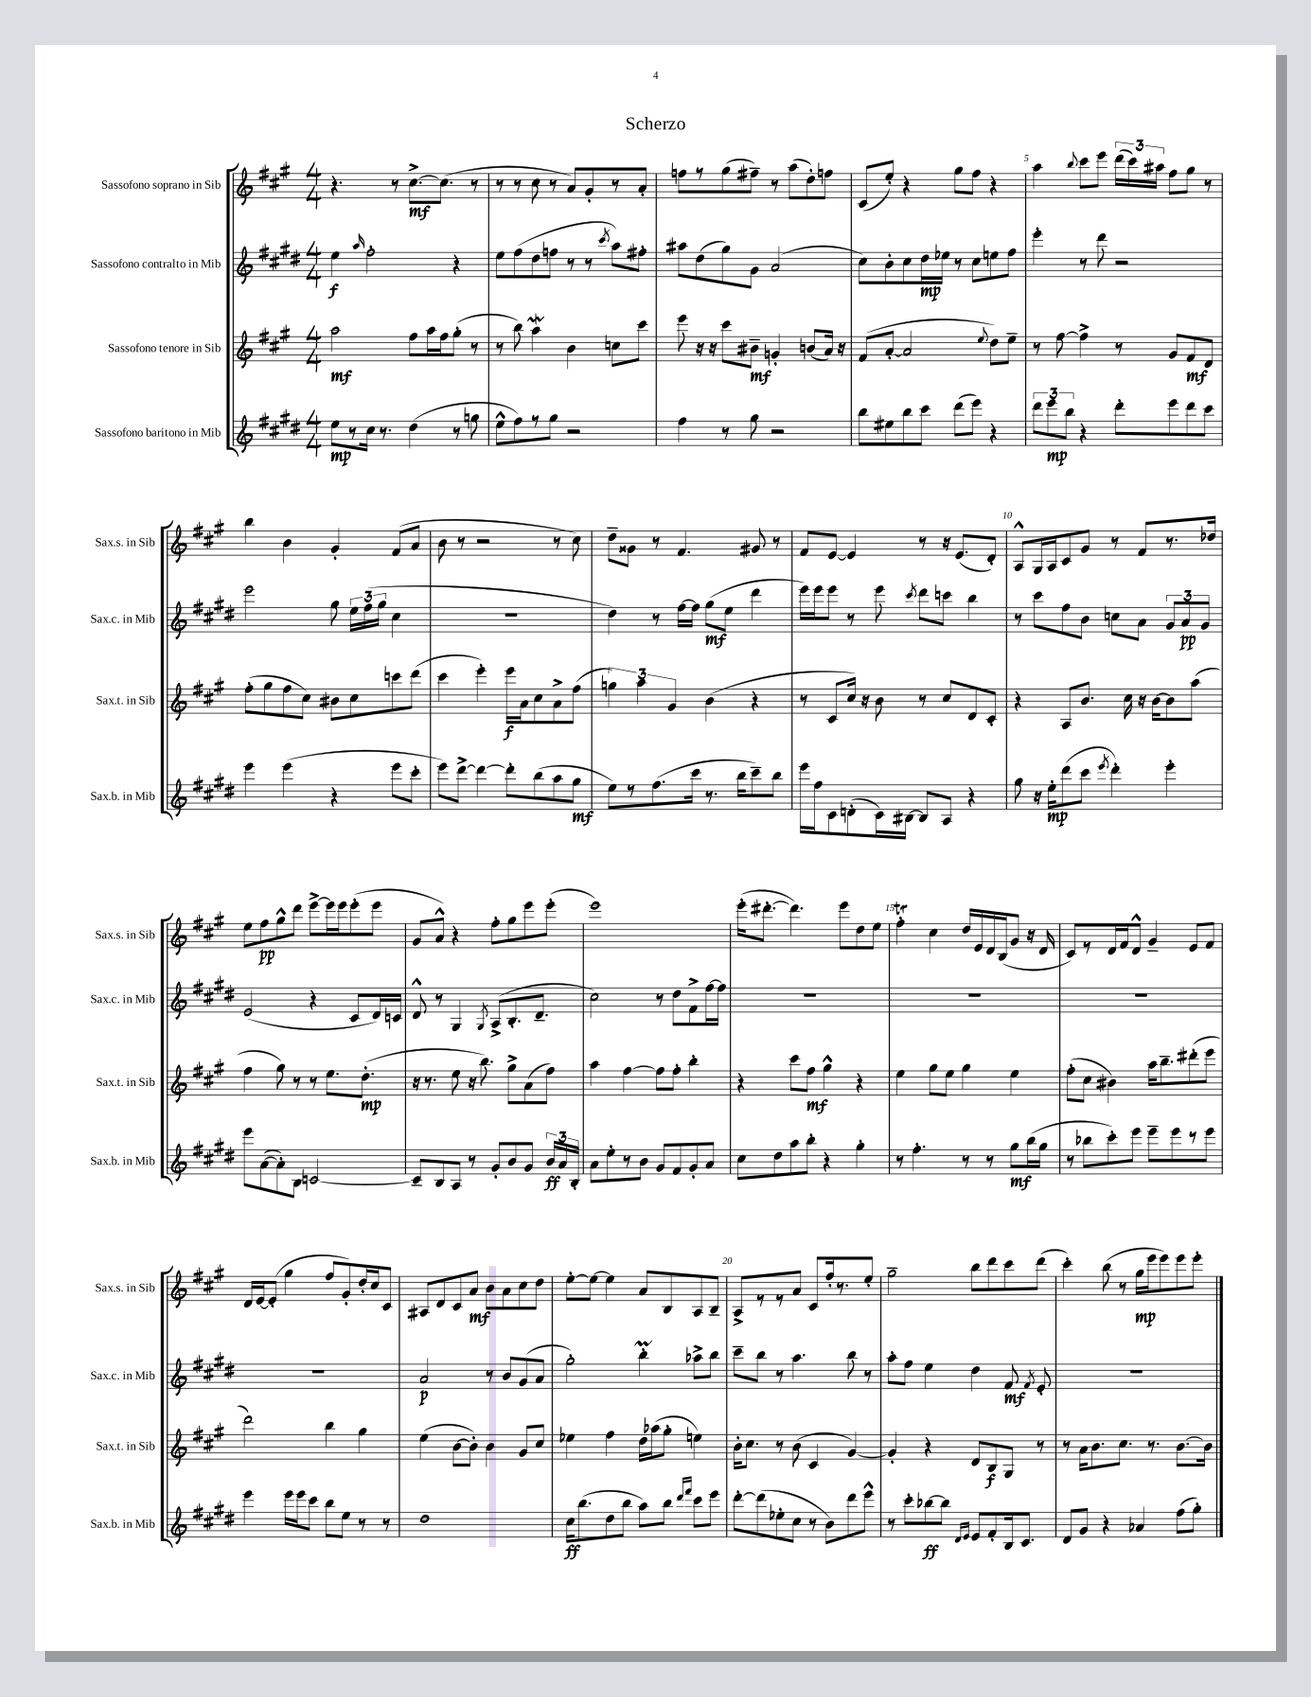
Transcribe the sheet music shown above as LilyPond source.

\header { title = "Scherzo" }
<<
\new StaffGroup <<
\new Staff = "s0" \with { instrumentName = "Sassofono soprano in Sib" shortInstrumentName = "Sax.s. in Sib" } {
    \clef treble \key a \major \numericTimeSignature \time 4/4
    \autoBeamOff r4. r8 cis''8.[~->\mf cis''8.]( r8 |
    r8 r8 cis''8 r8 a'8[) gis'8-. r8 a'8]-. |
    f''8[ r8 gis''8( fis''8]--) r8 a''8[( d''8-.) f''8] |
    cis'8[( e''8]-.) r4 gis''8[ fis''8] r4 |
    a''4 \appoggiatura { b''8 } cis'''8[ e'''8] \tuplet 3/2 { d'''16[( cis'''16) ais''16] } fis''8[ gis''8] r8 |
    b''4 b'4 gis'4-. fis'8[( a'8] |
    b'8 r8 r2 r8 cis''8) |
    d''8[-- gisis'8] r8 fis'4. gis'8 r8 |
    fis'8[ e'8]~ e'4 r8 r16 e'8.[( d'8]-.) |
    a8[-^ gis16 a16 cis'8 gis'8] r8 fis'8[ r8. des''16] |
    e''8[ fis''8\pp gis''8-^ d'''8] e'''8[~-> e'''16 e'''16 e'''8-.( e'''8] |
    gis'8[ a'8]-^) r4 fis''8[-. gis''8 e'''8 e'''8]-.( |
    e'''1) |
    e'''16[-.( dis'''8.]~-. dis'''4.) e'''8[ d''8 e''8] |
    fis''4-.\trill cis''4 d''16[ e'16 d'16 b16( gis'8] r16 d'16 |
    cis'8[) r8 d'16 fis'16 d'8]-^ gis'4-- e'8[ fis'8] |
    d'16[ e'16~ e'8]-.( gis''4 fis''8[ gis'8-.) d''16-. cis''16 cis'8] |
    ais8[ d'8 cis'8 a'8]\mf b'8[ a'8 cis''8 d''8] |
    e''8[~-. e''8]~ e''4 a'8[ b8 a8 b8]-- |
    a8[-> r8 r8 a'8] cis'8[ fis''16-. r8. e''8]-. |
    gis''2-- b''8[ d'''8 cis'''8 d'''8]( |
    cis'''4-.) b''8( r8 gis''16[\mp e'''16 e'''8) e'''8 e'''8]-. \bar "|." |
}
\new Staff = "s1" \with { instrumentName = "Sassofono contralto in Mib" shortInstrumentName = "Sax.c. in Mib" } {
    \clef treble \key e \major \numericTimeSignature \time 4/4
    \autoBeamOff e''4\f \grace { a''16 } fis''2-. r4 |
    e''8[ fis''8( dis''8 f''8] r8 r8 \acciaccatura { cis'''8 } a''8[) fis''8]-. |
    ais''8[ dis''8( gis''8) gis'8] a'2( |
    cis''8[) b'8-. cis''8 dis''16\mp ees''16] r8 cis''8[ e''8 fis''8] |
    e'''4-. r8 dis'''8 r2 |
    e'''2 gis''8 \tuplet 3/2 { e''16[ fis''16( gis''16] } cis''4 |
    r1 |
    dis''4) r8 fis''16[~ fis''16] gis''8[\mf( e''8] dis'''4 |
    e'''16[) e'''16 e'''8] r8 e'''8 \acciaccatura { cis'''8 } dis'''8[ c'''8] b''4 |
    r8 cis'''8[ fis''8 b'8] c''8[ a'8] \tuplet 3/2 { gis'8[ a'8\pp gis'8] } |
    e'2( r4 cis'8[ dis'16) c'16] |
    dis'8-^ r8 gis4 \acciaccatura { gis8 } a8[->( b8.-. dis'8.]-- |
    cis''2) r8 dis''8[ fis'8-> fis''16~ fis''16] |
    R1 |
    R1 |
    R1 |
    R1 |
    a'2\p r8 b'8[ gis'8( a'8] |
    gis''2-.) b''4-.\prall aes''8[-> b''8] |
    cis'''8[-- b''8] r8 a''4. b''8 r8 |
    a''8[-. fis''8] e''4 dis''4 fis'8\mf \acciaccatura { fis'8 } e'8-. |
    R1 \bar "|." |
}
\new Staff = "s2" \with { instrumentName = "Sassofono tenore in Sib" shortInstrumentName = "Sax.t. in Sib" } {
    \clef treble \key a \major \numericTimeSignature \time 4/4
    \autoBeamOff a''2\mf fis''8[ a''16 fis''16 gis''8]-.( r8 |
    r8 b''8) a''4\mordent b'4 c''8[ cis'''8] |
    e'''8 r16 r16 cis'''8[ bis'8]--\mf g'4-. b'8[( a'16]) r16 |
    fis'8[( a'8]~-. a'2 \appoggiatura { e''8 } d''8[) e''8]-- |
    r8 fis''8~ fis''4-> r8 gis'8[ fis'8\mf d'8] |
    fis''8[-.( gis''8 fis''8 cis''8]) bis'8[ cis''8 c'''8 d'''8]( |
    cis'''4 e'''4-.) e'''16[\f a'16 cis''8 a'8-> fis''8]( |
    \tuplet 3/2 { g''4) a''4 gis'4 } b'4( r4 |
    r8 cis'8[ cis''16]) r16 b'8 r8 cis''8[ d'8 cis'8]-. |
    r4 a8[ b'8.] cis''16 r16 b'16[~ b'8 a''8]( |
    fis''4 gis''8) r8 r8 e''8.[ d''8.]-.\mp( |
    r16 r8. e''8 r16 b''8.) gis''8[-> a'8( fis''8]) |
    a''4 fis''4~ fis''8[ fis''8]-. b''4-. |
    r4 cis'''8[ fis''8]\mf gis''4-^ r4 |
    e''4 gis''8[ e''8] gis''4 e''4 |
    fis''8[-.( cis''8] bis'4) a''16[ b''8.-- dis'''8-.( e'''8] |
    d'''2) b''4 gis''4 |
    e''4( b'8[~ b'8]-.) b'4 gis'8[ cis''8] |
    ees''4 fis''4 d''16[ aes''16( gis''8]-. e''4) |
    b'16[-. cis''8.] r8 b'8( cis'4 gis'4~) |
    gis'4-. r4 d'8[ b8\f gis8] r8 |
    r8 a'16[ b'8. cis''8.] r8. b'8.[~ b'16] \bar "|." |
}
\new Staff = "s3" \with { instrumentName = "Sassofono baritono in Mib" shortInstrumentName = "Sax.b. in Mib" } {
    \clef treble \key e \major \numericTimeSignature \time 4/4
    \autoBeamOff e''8[\mp r8 cis''16] r8. dis''4( r8 g''8 |
    e''8[-^ fis''8) r8 gis''8] r2 |
    fis''4 r8 gis''8 r2 |
    b''8[ eis''8 b''8 cis'''8] dis'''8[( e'''8]) r4 |
    \tuplet 3/2 { dis'''8[ e'''8\mp b''8] } r4 dis'''8[-. e'''8 dis'''8 cis'''8] |
    e'''4 e'''4( r4 e'''8[ cis'''8]-. |
    e'''8[) dis'''8]~-> dis'''4~ dis'''8[-. b''8( a''8 gis''8]\mf |
    e''8[) r8 fis''8.( cis'''16] r8. b''16[ cis'''8--) b''8] |
    e'''16[ fis''16 cis'8 d'8-.( cis'16) bis16]~ bis8[ a8] r4 |
    gis''8 r16 e''16[-.\mp dis'''8( cis'''8] \acciaccatura { e'''8 } dis'''4-.) e'''4-. |
    e'''8[ a'8~( a'8-.) b8] c'2~ |
    c'8[-- b8 a8] r8 gis'8[-. b'8 gis'8] \tuplet 3/2 { b'16[\ff a'16 b16]-. } |
    a'8[ e''8-. r8 b'8] gis'8[ fis'8 gis'8-. a'8] |
    cis''8[ dis''8 a''8 b''8]-. r4 gis''4-. |
    r8 fis''4.-. r8 r8 gis''8[\mf b''16( gis''16] |
    r8 bes''8[ cis'''8-.) e'''8] e'''8[-- e'''8 r8 e'''8] |
    e'''4 e'''16[ e'''16 cis'''8] b''8[ e''8] r8 r8 |
    dis''1 |
    cis''16[\ff b''8.( dis''8 b''8] a''8[) b''8] \grace { dis'''16[ fis'''16] } cis'''8[ e'''8] |
    dis'''8[~-. dis'''8( ees''8-. cis''8] r8 b'8[) dis'''8 e'''8]-^ |
    r8 cis'''8[-. bes''8~\ff bes''8] \grace { dis'16[ e'16] } e'8[ fis'8-. b16 cis'8.] |
    dis'8[ gis'8] r4 aes'4 fis''8[( gis''8]-.) \bar "|." |
}
>>
>>
\layout { \context { \Score \override BarNumber.break-visibility = ##(#f #t #t) barNumberVisibility = #(every-nth-bar-number-visible 5) } }
